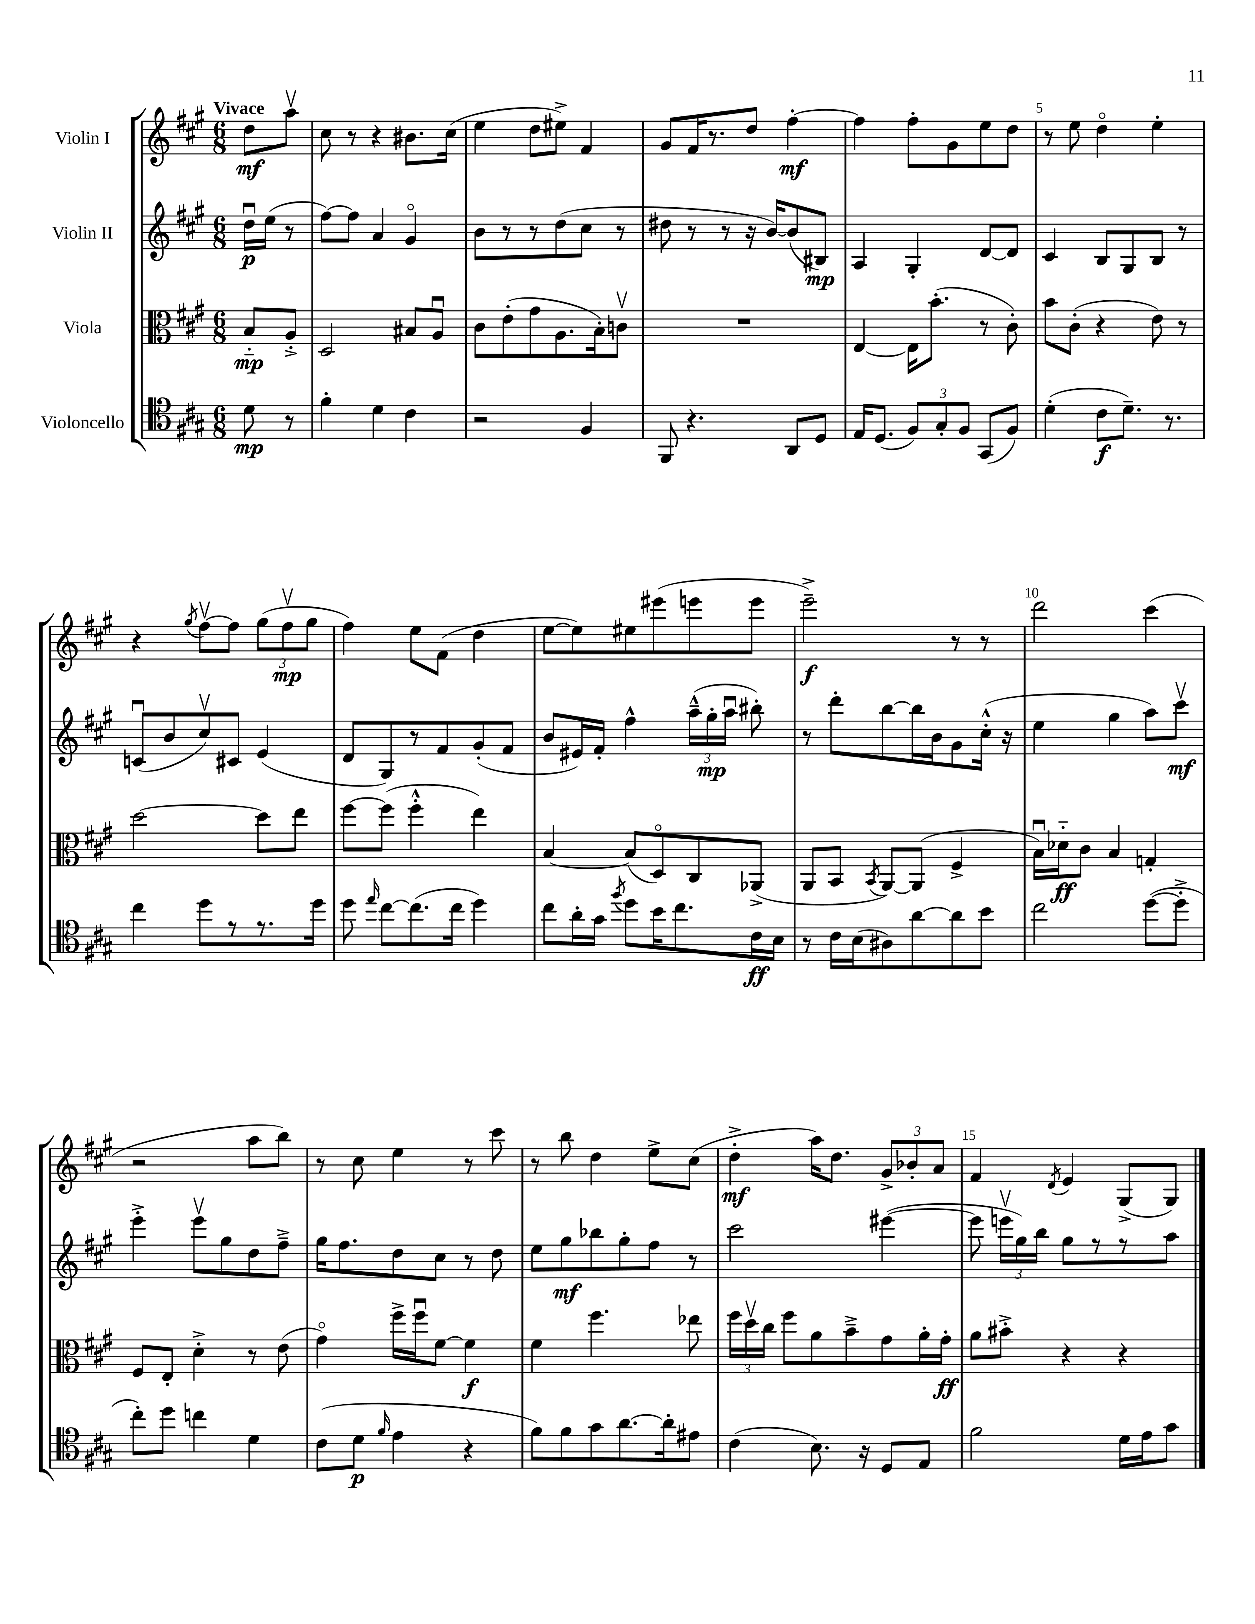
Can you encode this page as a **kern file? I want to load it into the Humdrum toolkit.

**kern	**kern	**kern	**kern
*staff4	*staff3	*staff2	*staff1
*clefC4	*clefC3	*clefG2	*clefG2
*k[f#c#g#]	*k[f#c#g#]	*k[f#c#g#]	*k[f#c#g#]
*M6/8	*M6/8	*M6/8	*M6/8
8d	8B'~	16ddu	8dd
.	.	(16ee	.
8r	8A'^	8r	8aav
=	=	=	=
4f#'	2D	[8ff#)	8cc#
.	.	8ff#]	8r
4d	.	4a	4r
4c#	8B#	4g#o	8.b#
.	8Au	.	.
.	.	.	(16cc#
=	=	=	=
2r	8c#	8b	4ee
.	(8e'	8r	.
.	8g#	8r	8dd
.	8.A	(8dd	8ee#^)
4F#	.	8cc#	4f#
.	16B')	.	.
.	8cv	8r	.
=	=	=	=
8FF#	2.r	8dd#	8g#
4.r	.	8r	16f#
.	.	.	8.r
.	.	8r	.
.	.	16r	8dd
.	.	[16b)	.
8AA	.	(8b]	[4ff#'
8D	.	8B#)	.
=	=	=	=
16E	[4E	4A	4ff#]
(8.D	.	.	.
12F#)	16E]	4G#'	8ff#'
.	(8.b'	.	.
12G#'	.	.	.
.	.	.	8g#
12F#	.	.	.
(8GG#	8r	[8d	8ee
8F#)	8c#')	8d]	8dd
=	=	=	=
(4d'	8b	4c#	8r
.	(8c#'	.	8ee
8c#	4r	8B	4ddo
8.d~)	.	8G#	.
.	8e)	8B	4ee'
8.r	.	.	.
.	8r	8r	.
=	=	=	=
4cc#	[2dd	(8cu	4r
.	.	8b	.
.	.	.	8qgg#
8dd	.	8cc#v)	[8ff#v
8r	.	8c#	8ff#]
8.r	8dd]	(4e	(12gg#
.	.	.	12ff#v
.	8ee	.	.
.	.	.	12gg#
16dd	.	.	.
=	=	=	=
8dd	[8ff#	8d	4ff#)
16qqee	.	.	.
[8cc#	(8ff#]	8G#)	.
(8.cc#]	4ff#'^^	8r	8ee
.	.	8f#	(8f#
16cc#	.	.	.
4dd)	4ee)	(8g#'	4dd
.	.	8f#	.
=	=	=	=
8cc#	[4B	8b	[8ee
16a'	.	16e#)	8ee])
16g#	.	16f#'	.
8qff#	.	.	.
8dd	(8B]	4ff#^^	8ee#
16b	8Do)	.	(8eee#
8.cc#	.	.	.
.	8C#	(24aa~^^	8eee
.	.	24gg#'	.
.	.	24aau	.
16c#	(8AA-^	8bb#')	8eee
16B	.	.	.
=	=	=	=
8r	8AA	8r	2eee~^)
16c#	8BB	8ddd'	.
(16B	.	.	.
.	8qBB	.	.
8A#)	[8AA)	[8bb	.
[8a	(8AA]	16bb]	.
.	.	16b	.
8a]	4F#^	8g#	8r
8b	.	(16cc#'^^	8r
.	.	16r	.
=	=	=	=
2cc#	16Bu)	4ee	2ddd
.	16d-'~	.	.
.	8c#	.	.
.	4B	4gg#	.
([8dd	4G'	8aa)	(4ccc#
8dd'^]	.	8ccc#v	.
=	=	=	=
8cc#')	8F#	4eee'^	2r
8dd	8E'	.	.
4cc	4d'^	8eeev	.
.	.	8gg#	.
4d	8r	8dd	8aa
.	(8e	8ff#~^	8bb)
=	=	=	=
(8c#	4g#o)	16gg#	8r
.	.	8.ff#	.
8d	.	.	8cc#
16qqf#	.	.	.
4e	16ff#^	8dd	4ee
.	16ff#u	.	.
.	[8f#	8cc#	.
4r	4f#]	8r	8r
.	.	8dd	8ccc#
=	=	=	=
8f#)	4f#	8ee	8r
8f#	.	8gg#	8bb
8g#	4.ff#	8bb-	4dd
[8.a	.	8gg#'	.
.	.	8ff#	8ee^
16a']	.	.	.
8e#	8ee-	8r	(8cc#
=	=	=	=
(4c#	24ff#	2ccc#	4dd'^
.	24ddv	.	.
.	24cc#	.	.
.	8ff#	.	.
8.B)	8a	.	16aa)
.	.	.	8.dd
.	8b~^	.	.
16r	.	.	.
8D	8g#	([4eee#	12g#^
.	.	.	12b-'
8E	16a'	.	.
.	.	.	12a
.	16g#'	.	.
=	=	=	=
2f#	8a	8eee#]	4f#
.	8b#'^	24eeev	.
.	.	24gg#)	.
.	.	24bb	.
.	.	.	8qd
.	4r	8gg#	4e
.	.	8r	.
16d	4r	8r	(8G#^
16e	.	.	.
8g#	.	8aa	8G#)
==	==	==	==
*-	*-	*-	*-
